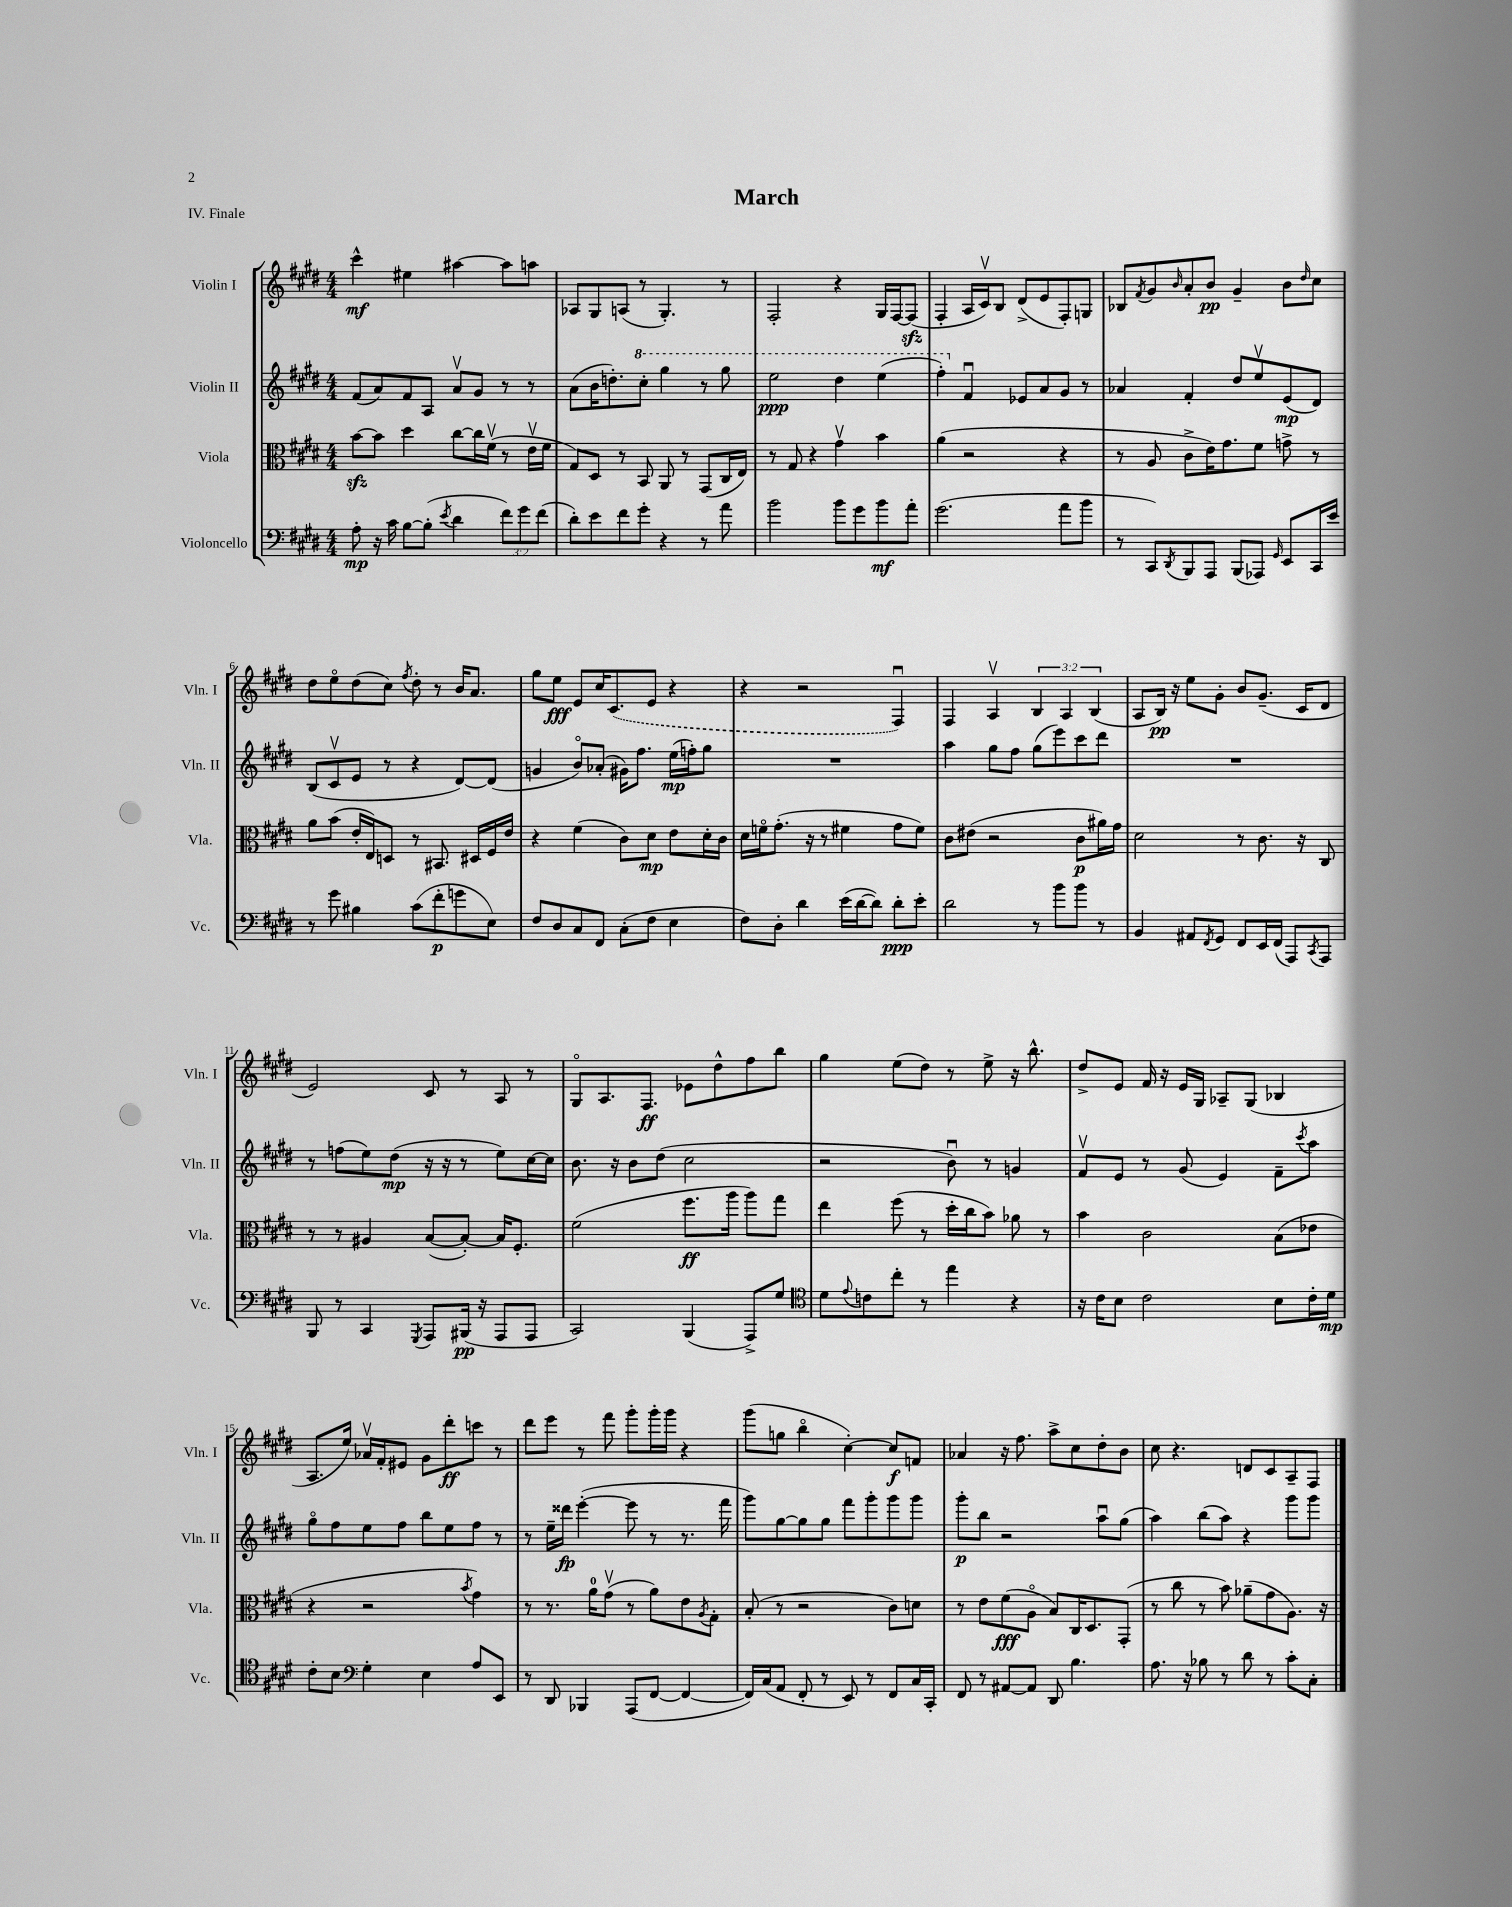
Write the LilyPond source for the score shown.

\header { title = "March" piece = "IV. Finale" }
<<
\new StaffGroup <<
\new Staff = "s0" \with { instrumentName = "Violin I" shortInstrumentName = "Vln. I" } {
    \clef treble \key e \major \numericTimeSignature \time 4/4 \override Staff.TupletNumber.text = #tuplet-number::calc-fraction-text
    cis'''4-^\mf eis''4 ais''4~ ais''8 a''8 |
    aes8 gis8 a8( r8 gis4.-.) r8 |
    fis2-. r4 gis16 fis16~ fis8\sfz( |
    fis4-. a16 cis'16\upbow) b8 dis'8->( e'8 fis8-.) g8 |
    bes8 \acciaccatura { fis'8 } gis'8 \grace { b'16 } a'8-. b'8\pp gis'4-- b'8 \grace { dis''16 } cis''8 |
    dis''8 e''8\flageolet dis''8( cis''8) \acciaccatura { fis''8 } dis''8-. r8 b'16 a'8. |
    gis''8 e''8\fff e'8 cis''16 \once \slurDashed cis'8.( e'8 r4 |
    r4 r2 fis4\downbow) |
    fis4 a4\upbow \tuplet 3/2 { b4 a4 b4( } |
    a8 b16\pp) r16 e''8 gis'8-. b'8 gis'8.--( cis'16 dis'8 |
    e'2) cis'8 r8 a8 r8 |
    gis8\flageolet a8. fis8.\ff ees'8 dis''8-^ fis''8 b''8 |
    gis''4 e''8( dis''8) r8 e''8-> r16 b''8.-^ |
    dis''8-> e'8 fis'16 r16 e'16 gis16 aes8-- gis8( bes4 |
    a8. e''16) aes'16\upbow fis'16-. eis'8 gis'8 dis'''8-.\ff c'''8 r8 |
    dis'''8 e'''8 r8 fis'''8 gis'''8-. gis'''16-. gis'''16 r4 |
    gis'''8( g''8 b''4\flageolet cis''4~-.) cis''8\f f'8 |
    aes'4 r16 fis''8. a''8-> cis''8 dis''8-. b'8 |
    cis''8 r4. d'8 cis'8 a8-- fis8 \bar "|." |
}
\new Staff = "s1" \with { instrumentName = "Violin II" shortInstrumentName = "Vln. II" } {
    \clef treble \key e \major \numericTimeSignature \time 4/4
    fis'8( a'8) fis'8 a8 a'8\upbow gis'8 r8 r8 |
    a'8( b'16 d''8.-.) \ottava #1 cis'''8-. gis'''4 r8 gis'''8 |
    e'''2\ppp dis'''4 e'''4( |
    fis'''4-.) \ottava #0 fis'4\downbow ees'8 a'8 gis'8 r8 |
    aes'4 fis'4-. dis''8 e''8\upbow e'8\mp( dis'8) |
    b8( cis'8\upbow e'8 r8 r4 dis'8~) dis'8( |
    g'4 b'8\flageolet) aes'8-.( gis'16) fis''8. e''16\mp( f''16-.) gis''8 |
    R1 |
    a''4 gis''8 fis''8 gis''8( e'''8) cis'''8 dis'''8 |
    R1 |
    r8 f''8( e''8) dis''8\mp( r16 r16 r8 e''8) cis''16~ cis''16 |
    b'8. r16 b'8 dis''8( cis''2 |
    r2 b'8\downbow) r8 g'4 |
    fis'8\upbow e'8 r8 gis'8( e'4) fis'8-- \acciaccatura { cis'''8 } a''8 |
    gis''8\flageolet fis''8 e''8 fis''8 b''8 e''8 fis''8 r8 |
    r8 e''16-- disis'''16\fp e'''4~-.( e'''8 r8 r8. fis'''16 |
    gis'''8) gis''8~ gis''8 gis''8 fis'''8 gis'''8-. gis'''8 gis'''8 |
    gis'''8-.\p b''8 r2 a''8\downbow gis''8( |
    a''4) b''8( a''8) r4 gis'''8 gis'''8 \bar "|." |
}
\new Staff = "s2" \with { instrumentName = "Viola" shortInstrumentName = "Vla." } {
    \clef alto \key e \major \numericTimeSignature \time 4/4
    b'8~\sfz b'8 dis''4 cis''8~ cis''16 fis'16\upbow( r8 e'16\upbow fis'16 |
    gis8) dis8 r8 b,8 a,8 r8 gis,8( cis16 e16) |
    r8 gis8 r4 gis'4\upbow b'4 |
    a'4( r2 r4 |
    r8 a8 cis'8-> e'16) gis'8. fis'8 g'8-> r8 |
    a'8 b'8( e'16-. e16) d8 r8 bis,8. dis16 fis16 e'16 |
    r4 fis'4( cis'8) dis'8\mp e'8 dis'16-. cis'16 |
    dis'16 f'16\flageolet gis'8.-.( r16 r8 fis'4 gis'8 fis'8) |
    cis'8 eis'8( r2 cis'8\p ais'16) gis'16 |
    dis'2 r8 cis'8. r16 cis8 |
    r8 r8 ais4 b8~( b8~-.) b16 fis8.-. |
    fis'2( fis''8.\ff a''16 a''8) gis''8 |
    e''4 fis''8( r8 dis''16-. cis''16 b'8) aes'8 r8 |
    b'4 cis'2 b8( ees'8 |
    r4 r2 \acciaccatura { b'8 } gis'4) |
    r8 r8. a'16-0 gis'8\upbow( r8 a'8) e'8 \acciaccatura { a8 } gis8-. |
    b8-.( r8 r2 cis'8) d'8 |
    r8 e'8 fis'8\fff( a8\flageolet b8) cis16 dis8. gis,8-.( |
    r8 cis''8 r8 b'8) aes'8--( gis'8 a8.) r16 \bar "|." |
}
\new Staff = "s3" \with { instrumentName = "Violoncello" shortInstrumentName = "Vc." } {
    \clef bass \key e \major \numericTimeSignature \time 4/4 \override Staff.TupletNumber.text = #tuplet-number::calc-fraction-text
    a8-.\mp r16 cis'16 b8~ b8-.( \acciaccatura { e'8 } dis'4 \tuplet 3/2 { fis'8) gis'8 fis'8( } |
    dis'8-.) e'8 fis'8 gis'8-. r4 r8 a'8 |
    b'2 b'8 gis'8 b'8\mf a'8-. |
    gis'2.( a'8 b'8 |
    r8 cis,8) \acciaccatura { dis,8 } b,,8 a,,8 b,,8( aes,,8) \grace { gis,16 } e,8 cis,16 e'16 |
    r8 gis'8 bis4 cis'8( fis'8-.\p g'8 e8) |
    fis8 dis8 cis8 fis,8 cis8-.( fis8 e4 |
    fis8) dis8-. dis'4 e'16( dis'16~ dis'8) dis'8-.\ppp e'8-. |
    dis'2 r8 b'8 b'8 r8 |
    b,4 ais,8 \acciaccatura { fis,8 } gis,8 fis,8 e,16 fis,16( a,,8) \acciaccatura { cis,8 } a,,8 |
    b,,8 r8 cis,4 \acciaccatura { gis,,8 } a,,8 bis,,16\pp( r16 a,,8 a,,8 |
    cis,2) b,,4( a,,8->) gis8 |
    \clef tenor dis'8 \appoggiatura { e'8 } c'8 cis''8-. r8 e''4 r4 |
    r16 cis'16 b8 cis'2 b8 cis'16-. dis'16\mp |
    cis'8-. b8 \clef bass gis4-. e4 a8 e,8 |
    r8 dis,8 bes,,4 a,,8( fis,8~ fis,4~ |
    fis,16) cis16( a,8 fis,8-. r8 e,8) r8 fis,8 cis16 cis,16-. |
    fis,8 r8 ais,8~ ais,8 dis,8 b4. |
    a8. r16 bes8 r8 dis'8 r8 cis'8-. cis8-. \bar "|." |
}
>>
>>
